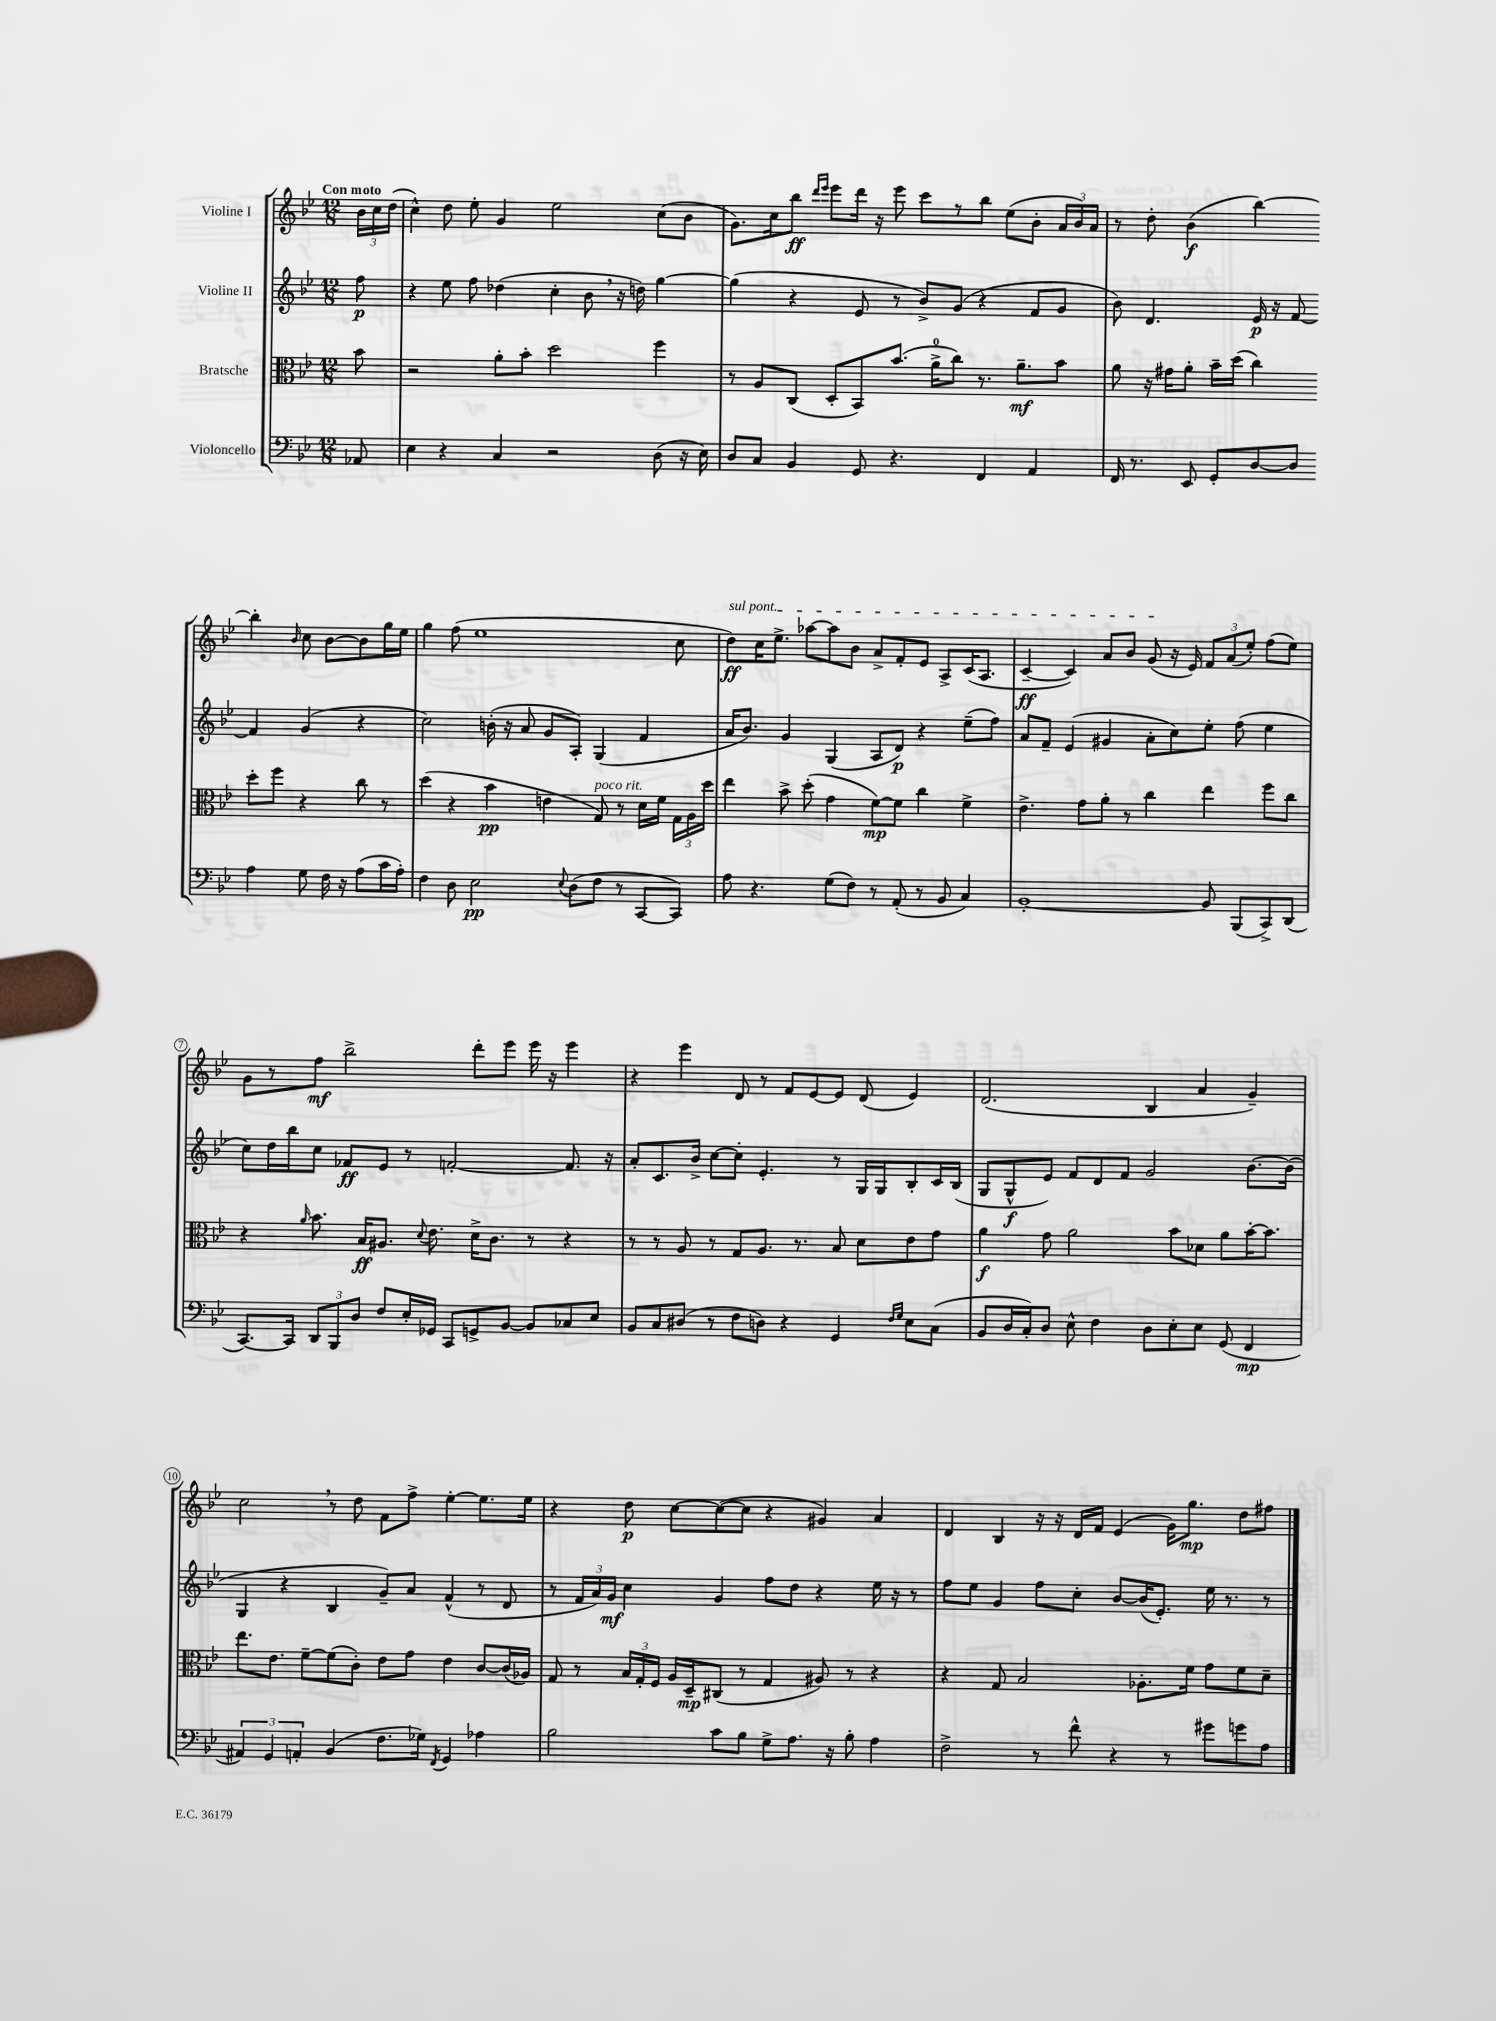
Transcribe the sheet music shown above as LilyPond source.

<<
\new StaffGroup <<
\new Staff = "s0" \with { instrumentName = "Violine I" } {
    \clef treble \key bes \major \numericTimeSignature \time 12/8 \partial 8 \tempo "Con moto"
    \autoBeamOff \tuplet 3/2 { bes'16[ c''16 d''16]( } |
    c''4-^) d''8 ees''8-. g'4 ees''2 c''8[( bes'8] |
    g'8.[) c''16 bes''8]\ff \grace { d'''16[ ees'''16] } ees'''8[ d'''16] r16 ees'''8 c'''8[ r8 bes''8] ees''8[( bes'8]-. \tuplet 3/2 { a'16[ bes'16) a'16] } |
    r8 d''8-. bes'4\f( bes''4~) bes''4-. \grace { bes'16 } c''8 bes'8[~ bes'8 g''16 ees''16] |
    g''4 f''8( ees''1 c''8 |
    \once \override TextSpanner.bound-details.left.text = \markup { \italic "sul pont." } d''8[\ff\startTextSpan) c''16 ees''8.]-> aes''8[~ aes''8 bes'8] a'8[-> f'8-. ees'8] a8[-> c'16( a8.] |
    c'4~--\ff c'4) a'8[ bes'8] g'8\stopTextSpan( r16 ees'16) \tuplet 3/2 { f'8[ a'8( ees''8]-.) } f''8[( ees''8]) |
    g'8[ r8 f''8]\mf bes''2-> d'''8[-. ees'''8] ees'''16 r16 ees'''4 |
    r4 ees'''4 d'8 r8 f'8[ ees'8~ ees'8] d'8( ees'4) |
    d'2.( bes4 a'4 g'4--) |
    c''2 \breathe r8 d''8 f'8[ f''8]-> ees''4~-. ees''8.[ ees''16] |
    r4 d''8\p c''8[~ c''8~( c''8] r4 gis'4) a'4 |
    d'4 bes4 r16 r16 d'16[ f'16] ees'4( g'16[) g''8.]\mp d''8[ fis''8] \bar "|." |
}
\new Staff = "s1" \with { instrumentName = "Violine II" } {
    \clef treble \key bes \major \numericTimeSignature \time 12/8 \partial 8
    \autoBeamOff f''8\p |
    r4 ees''8 f''8 des''4( c''4-. bes'8 \breathe r16 d''16) g''4~ |
    g''4( r4 ees'8 r8 bes'8[->) g'8]( r4 f'8[ g'8] |
    bes'8) d'4. ees'16\p r16 f'8~ f'4 g'4( r4 |
    c''2) b'16-.( r16 a'8 g'8[ a8]-.) g4( f'4 |
    a'16[ bes'8.]) g'4 g4( a8[ d'8]\p) r4 ees''8[--( f''8]) |
    a'8[ f'8]-- ees'4( gis'4 a'8[-. c''8) ees''8]-. f''8( ees''4 |
    c''8[) d''16 bes''16 c''8] fes'8[\ff ees'8] r8 f'2~-. f'8. r16 |
    a'8[-. c'8. bes'16]-> c''8[~ c''8]-. ees'4.-. r8 g16[ g16 bes8-. c'16 bes16]( |
    g8[ g8-^\f ees'8]) f'8[ d'8 f'8] g'2 bes'8.[~ bes'16]( |
    g4 r4 bes4 g'8[--) a'8] f'4-^( r8 d'8 |
    r8 \tuplet 3/2 { f'16[ a'16) g'16]\mf } c''4 g'4 f''8[ d''8] r4 ees''16 r16 r8 |
    f''8[ ees''8] g'4 f''8[ c''8]-. bes'8[~ bes'16( ees'8.]-.) ees''16 r8. r8 \bar "|." |
}
\new Staff = "s2" \with { instrumentName = "Bratsche" } {
    \clef alto \key bes \major \numericTimeSignature \time 12/8 \partial 8
    \autoBeamOff bes'8 |
    r2 a'8[-. bes'8]-. d''2 f''4 |
    r8 a8[ c8]( d8[-. bes,8) bes'8.]( a'16[-0-> c''8]) r8. a'8.[--\mf bes'8] |
    a'8 r16 gis'16[ a'8]-. bes'16[-- d''16]( c''4) d''8[-. f''8] r4 c''8 r8 |
    d''4( r4 bes'4\pp e'4 g8^\markup { \italic "poco rit." }) r8 d'16[ f'16] \tuplet 3/2 { g16[ a16 d''16] } |
    ees''4 bes'8-> d''8-.( g'4 f'8[~\mp) f'8] c''4 f'4-> |
    ees'4.-> g'8[ a'8]-. r8 c''4 ees''4 f''8[ c''8] |
    r4 \grace { a'16 } bes'8. bes16[\ff ais8.] \appoggiatura { d'8 } ees'8. d'16[-> c'8.] r8 r4 |
    r8 r8 a8 r8 g8[ a8.] r8. bes8 d'8[ ees'8 g'8] |
    a'4\f g'8 a'2 bes'8[ des'8] a'8[ bes'16~-. bes'8.] |
    ees''8.[ ees'8.] f'8[~-- f'8( c'8]-.) ees'8[ g'8] ees'4 c'8[~ c'16( aes16]) |
    g8 r8 \tuplet 3/2 { bes16[ g16-. f16] } a16[ d16--\mp cis8]( r8 g4 ais8) r8 r4 |
    r4 g8 bes2 aes8.[-. f'16] g'8[ f'8 d'8]-- \bar "|." |
}
\new Staff = "s3" \with { instrumentName = "Violoncello" } {
    \clef bass \key bes \major \numericTimeSignature \time 12/8 \partial 8
    \autoBeamOff aes,8 |
    ees4 r4 c4 r2 d8( r16 ees16) |
    d8[ c8] bes,4 g,8 r4. f,4 a,4 |
    f,16 r8. ees,8 g,8[-. d8~ d8] a4 g8 f16 r16 a8[( c'16 a16]-.) |
    f4 d8 ees2\pp \appoggiatura { ees8 } d8[( f8] r8 c,8[~ c,8]) |
    a8 r4. g8[( f8]) r8 a,8-.( r8 bes,8 c4) |
    bes,1~-. bes,8 bes,,8[( c,8->) d,8]( |
    c,8.[~) c,16] \tuplet 3/2 { d,8[ bes,,8 d8] } f8[ ees16-. ges,16] c,8[ g,8-> bes,8]~ bes,8[ ces8 ees8] |
    bes,8[ c8 dis8]( r8 f8[ d8]) r4 g,4 \grace { f16[ g16] } ees8[ c8]( |
    bes,8[ d16 c16-.) d8] ees8-^ f4 d8[ ees8-. ees8] g,8( f,4\mp |
    \tuplet 3/2 { ais,4) g,4 a,4-. } bes,4( f8.[ ges16]) \acciaccatura { f,8 } g,4 aes4 |
    bes2 c'8[ bes8] g8[-> a8.] r16 bes8-. a4 |
    f2-> r8 f'8-^ r4 r8 gis'8[ g'8 a8] \bar "|." |
}
>>
>>
\layout { \context { \Score \override BarNumber.stencil = #(make-stencil-circler 0.1 0.3 ly:text-interface::print) } }
